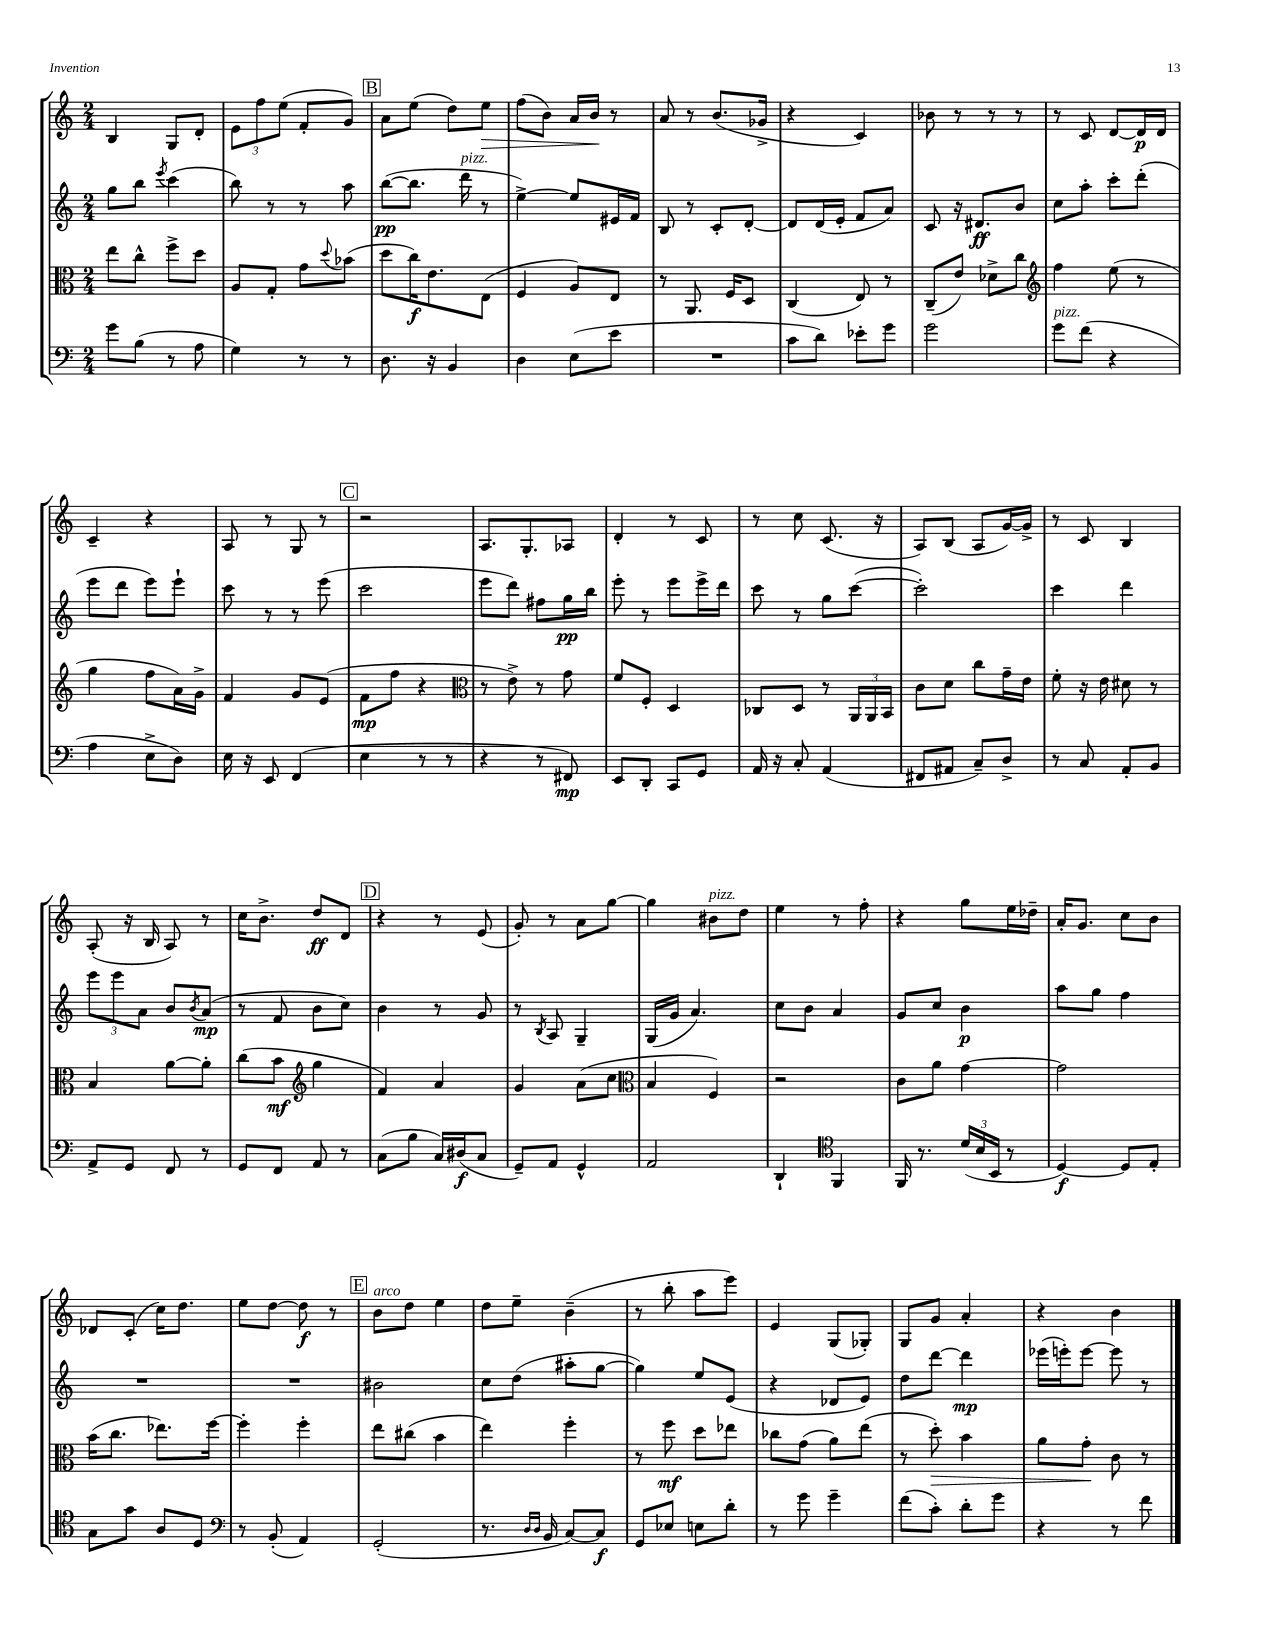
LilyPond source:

<<
\new StaffGroup <<
\new Staff = "s0" {
    \clef treble \key c \major \numericTimeSignature \time 2/4
    b4 g8 d'8-. |
    \tuplet 3/2 { e'8 f''8 e''8( } f'8-. g'8) |
    \mark \markup { \box "B" } a'8 e''8( d''8) e''8\> |
    f''8( b'8) a'16 b'16\! r8 |
    a'8 r8 b'8.( ges'16-> |
    r4 c'4) |
    bes'8 r8 r8 r8 |
    r8 c'8 d'8~ d'16\p d'16 |
    c'4-- r4 |
    a8 r8 g8 r8 |
    \mark \markup { \box "C" } r2 |
    a8. g8.-. aes8 |
    d'4-. r8 c'8 |
    r8 c''8 c'8.( r16 |
    a8) b8( a8 g'16~) g'16-> |
    r8 c'8 b4 |
    a8-.( r16 b16 a8) r8 |
    c''16 b'8.-> d''8\ff d'8 |
    \mark \markup { \box "D" } r4 r8 e'8( |
    g'8-.) r8 a'8 g''8~ |
    g''4 bis'8^\markup { \italic "pizz." } d''8 |
    e''4 r8 f''8-. |
    r4 g''8 e''16 des''16-- |
    a'16-. g'8. c''8 b'8 |
    des'8 c'8-.( c''16) d''8. |
    e''8 d''8~ d''8\f r8 |
    \mark \markup { \box "E" } b'8^\markup { \italic "arco" } d''8 e''4 |
    d''8 e''8-- b'4--( |
    r8 b''8-. a''8 e'''8) |
    e'4 g8( ges8-.) |
    g8 g'8 a'4-. |
    r4 b'4 \bar "|." |
}
\new Staff = "s1" {
    \clef treble \key c \major \numericTimeSignature \time 2/4
    g''8 b''8 \acciaccatura { e'''8 } c'''4( |
    b''8) r8 r8 a''8 |
    \mark \markup { \box "B" } b''8~\pp( b''8. d'''16^\markup { \italic "pizz." } r8 |
    e''4~->) e''8 eis'16 f'16 |
    b8 r8 c'8-. d'8~-. |
    d'8 d'16( e'16-. f'8 a'8) |
    c'8 r16 dis'8.\ff b'8 |
    c''8 a''8-. c'''8-. d'''8-.( |
    e'''8 d'''8 e'''8) e'''8-! |
    c'''8 r8 r8 e'''8( |
    \mark \markup { \box "C" } c'''2 |
    e'''8 d'''8) fis''8 g''16\pp b''16 |
    e'''8-. r8 e'''8 e'''16-> d'''16 |
    c'''8 r8 g''8 c'''8~( |
    c'''2-.) |
    c'''4 d'''4 |
    \tuplet 3/2 { e'''8 e'''8 a'8 } b'8 \acciaccatura { b'8 } a'8\mp( |
    r8 f'8 b'8 c''8) |
    \mark \markup { \box "D" } b'4 r8 g'8 |
    r8 \acciaccatura { b8 } a8 g4-- |
    g16( g'16 a'4.) |
    c''8 b'8 a'4 |
    g'8 c''8 b'4\p |
    a''8 g''8 f''4 |
    R2 |
    R2 |
    \mark \markup { \box "E" } bis'2 |
    c''8 d''8( ais''8-. g''8~ |
    g''4) e''8 e'8( |
    r4 des'8 e'8) |
    d''8 d'''8~ d'''4\mp |
    ees'''16( e'''16-.) e'''8~ e'''8 r8 \bar "|." |
}
\new Staff = "s2" {
    \clef alto \key c \major \numericTimeSignature \time 2/4
    e''8 c''8-^ f''8-> d''8 |
    a8 g8-. g'8 \appoggiatura { d''8 } bes'8( |
    \mark \markup { \box "B" } d''8 c''16\f) e'8. e8( |
    f4 a8) e8 |
    r8 a,8. f16 d8 |
    c4( e8) r8 |
    c8--( e'8) des'8-> c''8 |
    \clef treble f''4 e''8( r8 |
    g''4 f''8 a'16) g'16-> |
    f'4 g'8 e'8( |
    \mark \markup { \box "C" } f'8\mp f''8 r4 |
    \clef alto r8 e'8->) r8 g'8 |
    f'8 f8-. d4 |
    ces8 d8 r8 \tuplet 3/2 { a,16 a,16 b,16 } |
    c'8 d'8 c''8 g'16-- e'16 |
    f'8-. r16 e'16 dis'8 r8 |
    b4 a'8~ a'8-. |
    c''8( b'8\mf \clef treble g''4 |
    \mark \markup { \box "D" } f'4) a'4 |
    g'4 a'8( c''8 |
    \clef alto b4 f4) |
    r2 |
    c'8 a'8 g'4~ |
    g'2 |
    b'16( c''8. ees''8.) f''16~ |
    f''4-. f''4-. |
    \mark \markup { \box "E" } e''8 cis''8( b'4 |
    e''4) f''4-. |
    r8 f''8\mf d''8 ees''8 |
    ces''8 g'8( a'8) e''8( |
    r8 d''8-.\>) b'4 |
    a'8 g'8-.\! c'8 r8 \bar "|." |
}
\new Staff = "s3" {
    \clef bass \key c \major \numericTimeSignature \time 2/4
    g'8 b8( r8 a8 |
    g4) r8 r8 |
    \mark \markup { \box "B" } d8. r16 b,4 |
    d4 e8( e'8 |
    R2 |
    c'8 d'8) ees'8-. g'8 |
    g'2 |
    g'8^\markup { \italic "pizz." } f'8( r4 |
    a4 e8-> d8) |
    e16 r16 e,8 f,4( |
    \mark \markup { \box "C" } e4 r8 r8 |
    r4 r8 fis,8\mp) |
    e,8 d,8-. c,8 g,8 |
    a,16 r16 c8-. a,4( |
    fis,8 ais,8 c8--) d8-> |
    r8 c8 a,8-. b,8 |
    a,8-> g,8 f,8 r8 |
    g,8 f,8 a,8 r8 |
    \mark \markup { \box "D" } c8( b8 c16) dis16\f( c8 |
    g,8--) a,8 g,4-^ |
    a,2 |
    d,4-! \clef tenor f,4 |
    f,16 r8. \tuplet 3/2 { d'16( b16 b,16 } r8 |
    d4~\f) d8 e8-. |
    g8 g'8 a8 d8 |
    \clef bass r8 b,8-.( a,4) |
    \mark \markup { \box "E" } g,2-.( |
    r8. \grace { d16 d16 } b,16 c8~) c8\f |
    g,8 ees8 e8 d'8-. |
    r8 g'8 g'4-- |
    f'8( c'8-.) d'8-. g'8 |
    r4 r8 f'8 \bar "|." |
}
>>
>>
\layout { \context { \Score \remove "Bar_number_engraver" } }
